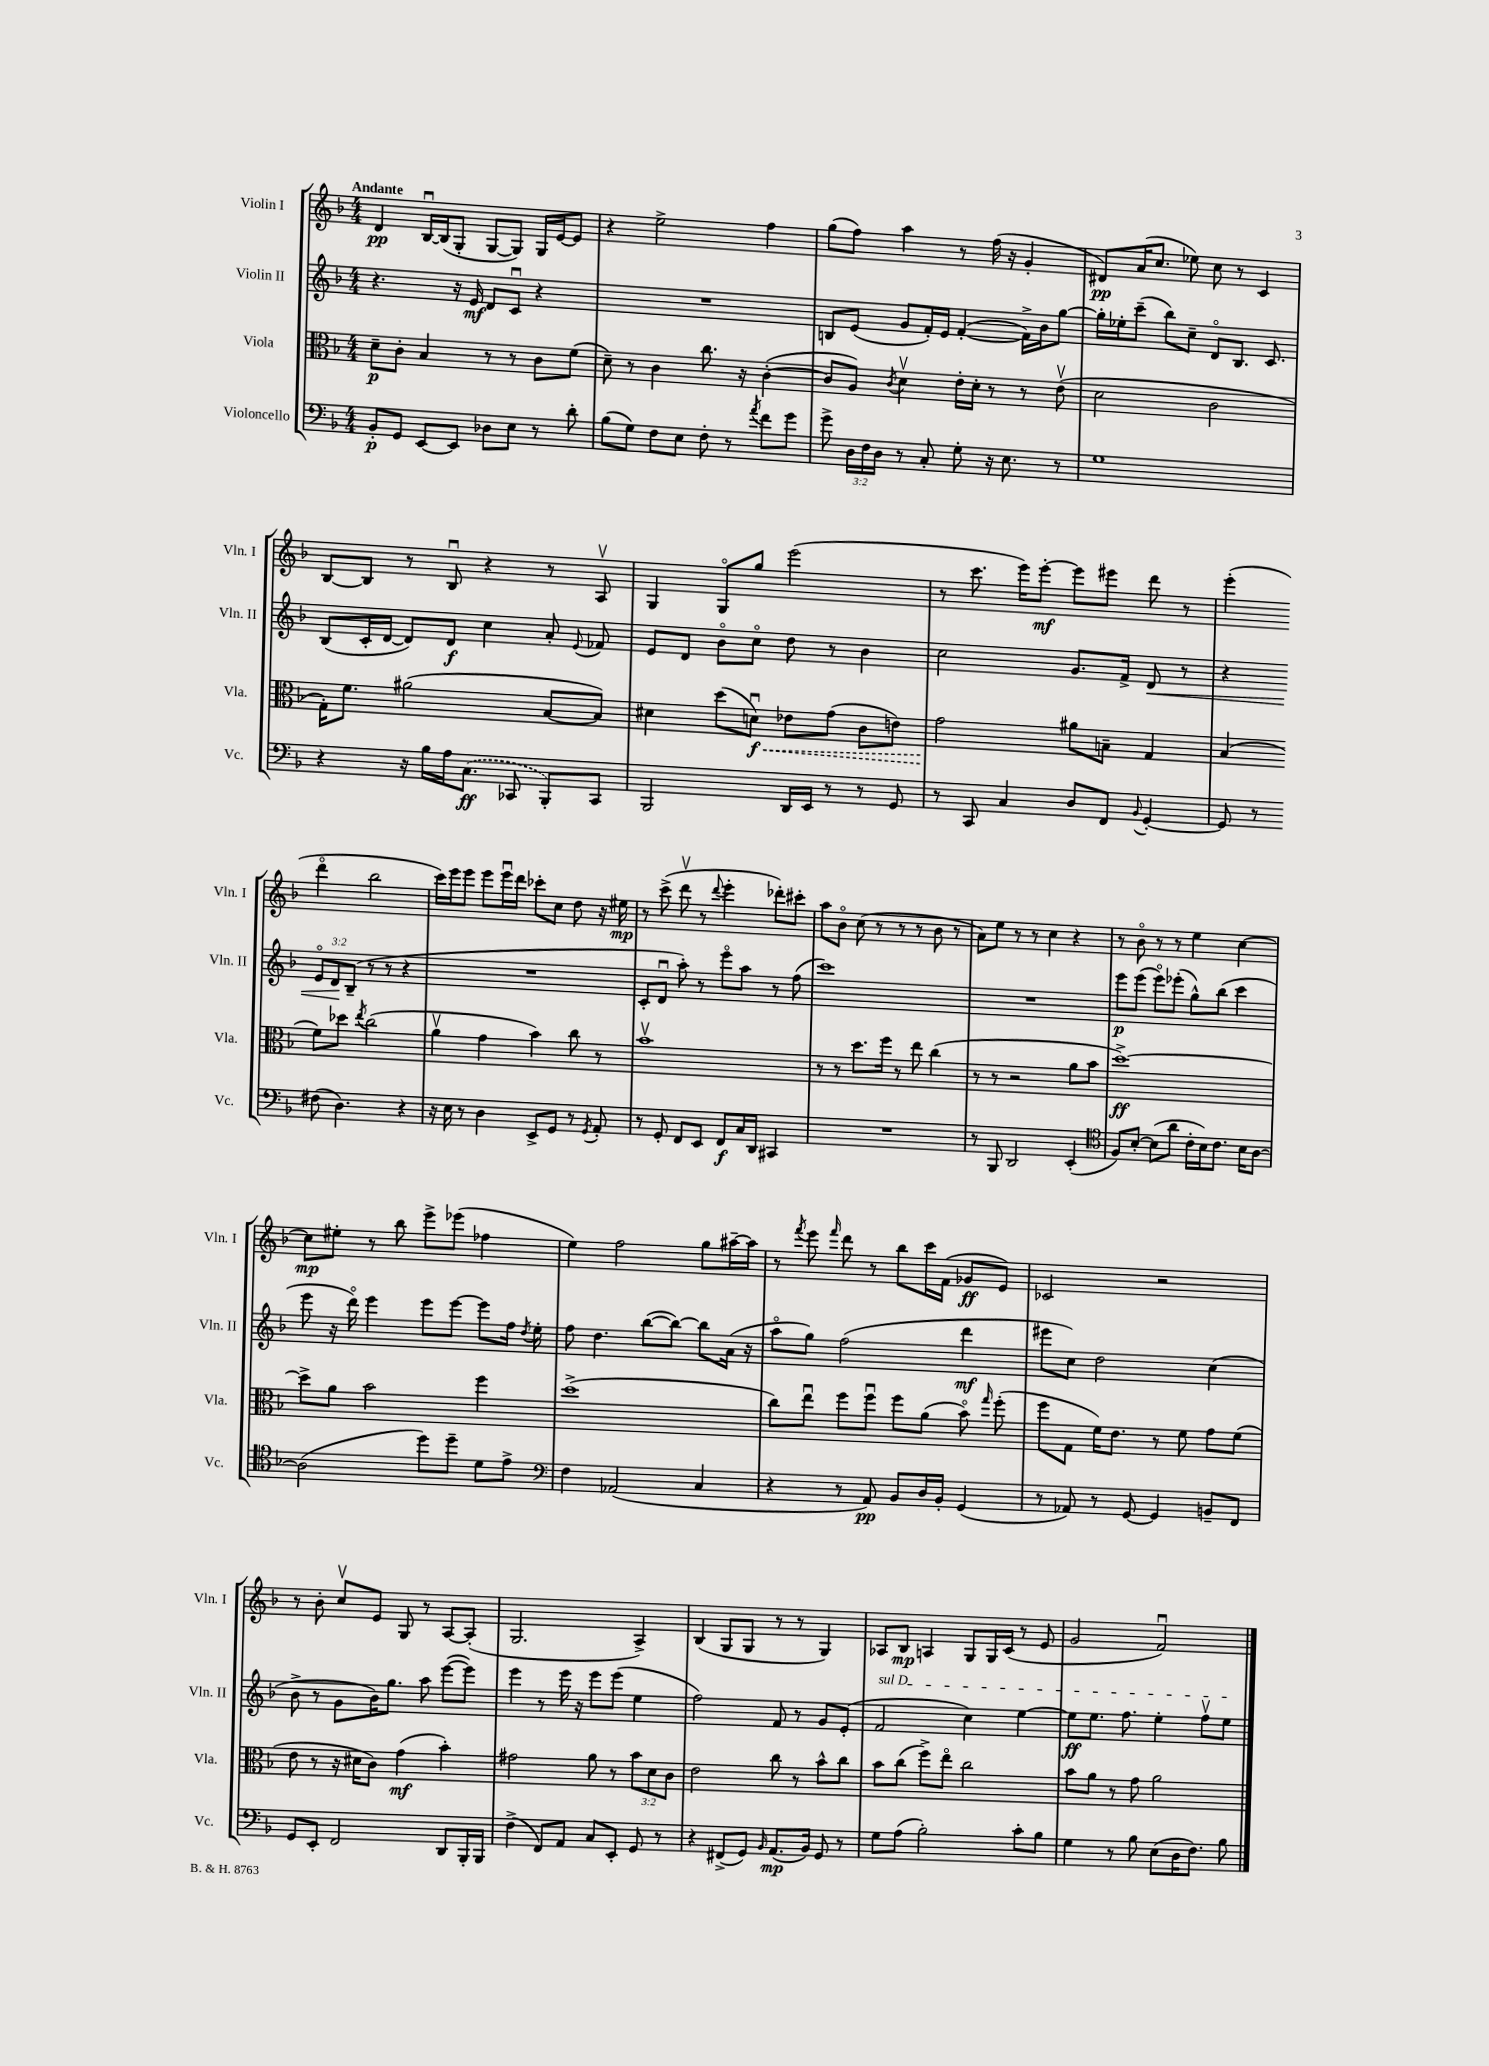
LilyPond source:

<<
\new StaffGroup <<
\new Staff = "s0" \with { instrumentName = "Violin I" shortInstrumentName = "Vln. I" } {
    \clef treble \key f \major \numericTimeSignature \time 4/4 \tempo "Andante"
    \autoBeamOff d'4\pp bes16[~\downbow bes16( g8]-. g8[~ g8]) g16[ e'16~ e'8] |
    r4 e''2-> f''4 |
    g''8[( f''8]) a''4 r8 f''16( r16 g'4-. |
    dis'8[\pp) a'16( c''8.] ees''8) c''8 r8 c'4 |
    bes8[~ bes8] r8 bes8\downbow r4 r8 a8\upbow |
    g4 g8[\flageolet g''8] e'''2( |
    r8 c'''8. e'''16[) e'''8]~-.\mf e'''8[ eis'''8] d'''8 r8 |
    e'''4-.( d'''4\flageolet bes''2 |
    c'''16[) e'''16 e'''8] e'''8[ e'''16\downbow d'''16] ces'''8[-. c''8] d''8 r16 eis''16\mp |
    r8 c'''8->( d'''8\upbow r8 \appoggiatura { d'''8 } e'''4-. des'''8[-.) cis'''8]-. |
    a''8[ bes'8]\flageolet c''8( r8 r8 r8 bes'8 r8 |
    a'8[) e''8] r8 r8 c''4 r4 |
    r8 bes'8\flageolet r8 r8 e''4 c''4~ |
    c''8[\mp eis''8]-. r8 bes''8 e'''8[-> ees'''8]( fes''4 |
    e''4) f''2 g''8[ ais''16~-- ais''16] |
    r8 \acciaccatura { f'''8 } e'''8 \grace { f'''16 } d'''8 r8 bes''8[ c'''16 f'16]( ges'8[\ff e'8]) |
    ces'2 r2 |
    r8 bes'8-. c''8[\upbow e'8] g8 r8 a8[~ a8]-.( |
    g2. a4->) |
    bes4( g8[ g8] r8 r8 g4) |
    aes8[ bes8]\mp a4 g8[ g16 c'16]( r8 e'8 |
    g'2 f'2\downbow) \bar "|." |
}
\new Staff = "s1" \with { instrumentName = "Violin II" shortInstrumentName = "Vln. II" } {
    \clef treble \key f \major \numericTimeSignature \time 4/4 \override Staff.TupletNumber.text = #tuplet-number::calc-fraction-text
    \autoBeamOff r4. r16 e'16\mf d'8[ c'8]\downbow r4 |
    R1 |
    b8[ e'8]( g'8[ f'16-.) e'16] f'4~-.( f'16[->) bes'16 g''8]~ |
    g''16[-. ees''16-. c'''8]--( bes''8[) c''8]-- d'8[\flageolet bes8.] c'8. |
    bes8[( c'16-. d'16]~ d'8[) d'8]\f c''4 a'8-. \appoggiatura { e'8 } fes'8 |
    e'8[ d'8] bes'8[\flageolet c''8]\flageolet d''8 r8 bes'4 |
    c''2 g'8.[ f'16]-> d'8\< r8 |
    r4 \tuplet 3/2 { e'8[\flageolet d'8\! bes8]--( } r8 r8 r4 |
    R1 |
    c'8[-. d'8]\downbow a''8-.) r8 e'''8[\flageolet a''8] r8 f''8( |
    c'''1) |
    R1 |
    e'''8[\p e'''8]( e'''8[\flageolet) ees'''8]-.( g''8[-^) bes''8]( c'''4 |
    e'''8 r16 d'''16\flageolet) e'''4 e'''8[ e'''8]~ e'''8[ f''16] \acciaccatura { d''8 } e''16-. |
    f''8 d''4. bes''8[~( bes''8]~) bes''8[ a'16]( r16 |
    a''8[\flageolet g''8]) f''2( d'''4\mf |
    eis'''8[ c''8]) d''2 c''4( |
    bes'8-> r8 g'8[ bes'16) g''8.] a''8 e'''8[~( e'''8]) |
    e'''4 r8 e'''16 r16 e'''8[ e'''8]( e''4 |
    f''2) f'8 r8 g'8[ e'8]-.( |
    \once \override TextSpanner.bound-details.left.text = \markup { \italic "sul D" } f'2\startTextSpan c''4) e''4~ |
    e''8[\ff e''8.] f''8. e''4-. f''8[\upbow e''8]\stopTextSpan \bar "|." |
}
\new Staff = "s2" \with { instrumentName = "Viola" shortInstrumentName = "Vla." } {
    \clef alto \key f \major \numericTimeSignature \time 4/4 \override Staff.TupletNumber.text = #tuplet-number::calc-fraction-text
    \autoBeamOff d'8[--\p c'8]-. bes4 r8 r8 c'8[ f'8]( |
    d'8--) r8 c'4 c''8. r16 c'4~-.( |
    c'8[ a8]) \acciaccatura { c'8 } d'4\upbow e'16[-. d'16]-. r8 r8 e'8\upbow( |
    d'2 c'2 |
    g16[-.) f'8.] ais'2( bes8[~ bes8]) |
    dis'4 d''8[( \once \override Hairpin.style = #'dashed-line d'8]\downbow\f\<) ees'8[ g'8]( c'8[ e'8]) |
    g'2\! ais'8[ b8]-- g4 |
    bes4( f'8[) des''8] \acciaccatura { e''8 } c''2( |
    a'4\upbow g'4 bes'4) c''8 r8 |
    bes'1\upbow |
    r8 r8 d''8.[ f''16] r8 e''8 c''4( |
    r8 r8 r2 a'8[ bes'8] |
    d''1~->\ff) |
    d''8[-> a'8] bes'2 f''4 |
    d''1->( |
    c''8[) e''8]\downbow f''8[ f''8]\downbow f''8[ a'8]( bes'8\flageolet) \grace { g''16 } f''8-.( |
    f''8[ g8] f'16[) e'8.] r8 f'8 g'8[ f'8]( |
    e'8 r8 r16 dis'16[ c'8]) g'4\mf( bes'4-.) |
    gis'2 a'8 r8 \tuplet 3/2 { bes'8[ d'8 c'8] } |
    e'2 c''8 r8 bes'8[-^ c''8] |
    bes'8[ c''8]( f''8[->) e''8]\flageolet c''2 |
    bes'8[ a'8] r8 g'8 a'2 \bar "|." |
}
\new Staff = "s3" \with { instrumentName = "Violoncello" shortInstrumentName = "Vc." } {
    \clef bass \key f \major \numericTimeSignature \time 4/4 \override Staff.TupletNumber.text = #tuplet-number::calc-fraction-text
    \autoBeamOff bes,8[-.\p g,8] e,8[~ e,8] des8[ e8] r8 d'8-. |
    bes8[( g8]) f8[ e8] f8-. r8 \acciaccatura { a'8 } f'8[ g'8] |
    g'8-> \tuplet 3/2 { d16[ f16 d16] } r8 c8-. g8-. r16 e8. r8 |
    g1 |
    r4 r16 bes16[ a16 \once \slurDashed c8.]\ff( ces,8 bes,,8[-.) ces,8] |
    bes,,2 d,16[ e,16] r8 r8 g,8 |
    r8 c,8 c4 d8[ f,8] \appoggiatura { bes,8 } g,4~-. |
    g,8 r8 fis8( d4.) r4 |
    r16 e16 r8 d4 e,8[-> g,8] r8 \acciaccatura { g,8 } a,8-. |
    r8 g,8-. f,8[ e,8] f,8[\f c16 d,16] cis,4 |
    R1 |
    r8 bes,,8 d,2 e,4-.( |
    \clef tenor f8[) bes8]~-. bes8[( a'8] c'16[-. bes16) c'8.] bes16[ a8]~ |
    a2( d''8[) d''8]-- d'8[ e'8]-> |
    \clef bass f4 aes,2( c4 |
    r4 r8 a,8\pp) bes,8[ d16 bes,16]-. g,4( |
    r8 aes,8) r8 g,8~ g,4 b,8[-- f,8] |
    g,8[ e,8]-. f,2 d,8[ bes,,16-. bes,,16] |
    f4->( f,8[) a,8] c8[ e,8]-. g,8 r8 |
    r4 fis,8[->( g,8]) \grace { bes,16 } a,8.[\mp( bes,16]) g,8 r8 |
    g8[ a8]( bes2-.) c'8[-. bes8] |
    g4 r8 bes8 e8[( d16 f8.]) bes8 \bar "|." |
}
>>
>>
\layout { \context { \Score \remove "Bar_number_engraver" } }
